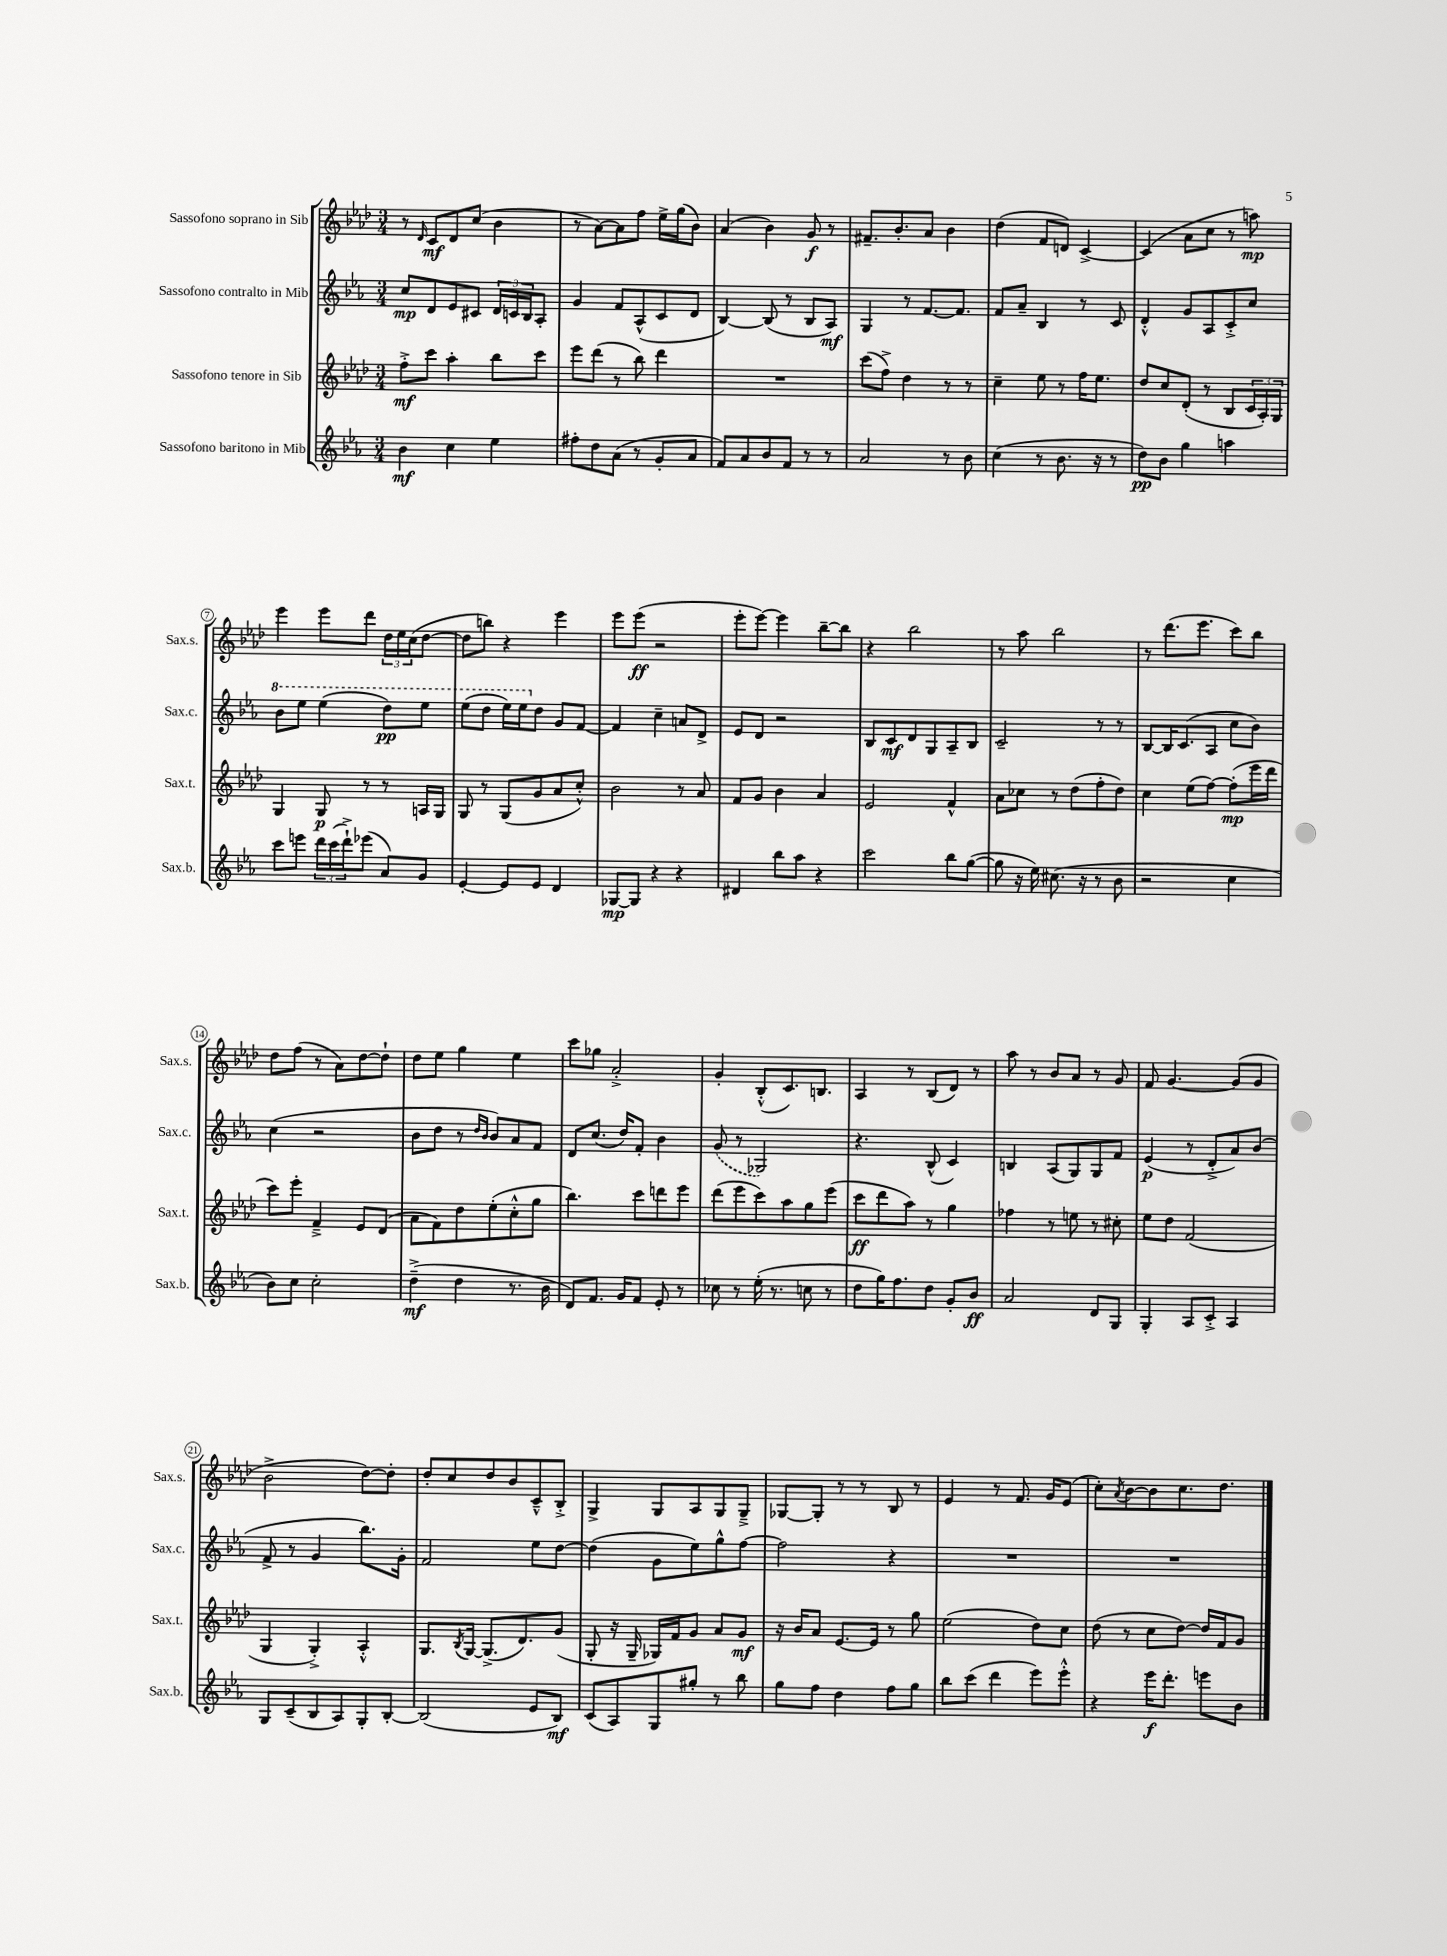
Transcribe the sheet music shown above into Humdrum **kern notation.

**kern	**dynam	**kern	**dynam	**kern	**dynam	**kern	**dynam
*part4	*part4	*part3	*part3	*part2	*part2	*part1	*part1
*staff4	*staff4	*staff3	*staff3	*staff2	*staff2	*staff1	*staff1
*I"Sassofono baritono in Mib	*	*I"Sassofono tenore in Sib	*	*I"Sassofono contralto in Mib	*	*I"Sassofono soprano in Sib	*
*I'Sax.b.	*	*I'Sax.t.	*	*I'Sax.c.	*	*I'Sax.s.	*
*clefG2	*	*clefG2	*	*clefG2	*	*clefG2	*
*k[b-e-a-]	*	*k[b-e-a-d-]	*	*k[b-e-a-]	*	*k[b-e-a-d-]	*
*M3/4	*	*M3/4	*	*M3/4	*	*M3/4	*
=1	=1	=1	=1	=1	=1	=1	=1
4b-\	mf	8ff'^\L	mf	8cc/L	mp	8r	.
.	.	.	.	.	.	16qqd-/	.
.	.	8ccc\J	.	8d/	.	8c/L	mf
4cc\	.	4aa-'\	.	8e-/	.	8d-/	.
.	.	.	.	8c#X/J	.	(8cc/J	.
4ee-\	.	8bb-\L	.	24d/LL	.	4b-\	.
.	.	.	.	24cn/	.	.	.
.	.	.	.	24B-/J	.	.	.
.	.	8ccc\J	.	8A-'/J	.	.	.
=2	=2	=2	=2	=2	=2	=2	=2
8ff#X'\L	.	8eee-\L	.	4g/	.	8r	.
8dd\	.	(8ddd-\J	.	.	.	[8a-\L)	.
(8a-\J	.	8r	.	8f/L	.	8a-\]	.
8r	.	8bb-\)	.	(8A-^^/	.	8ff\J	.
8g'/L	.	4ddd-\	.	8c/	.	16ee-^\LL	.
.	.	.	.	.	.	(16gg\J	.
8a-/J	.	.	.	8d/J	.	8b-\J)	.
=3	=3	=3	=3	=3	=3	=3	=3
8f/L)	.	2.r	.	[4B-/)	.	(4a-/	.
8a-/	.	.	.	.	.	.	.
8b-/	.	.	.	(8B-/]	.	4b-\)	.
8f/J	.	.	.	8r	.	.	.
8r	.	.	.	8B-/L	.	8g/	f
8r	.	.	.	8A-/J)	mf	8r	.
=4	=4	=4	=4	=4	=4	=4	=4
2a-/	.	(8ccc\L	.	4G/	.	8.f#X~/L	.
.	.	8ff^\J)	.	.	.	.	.
.	.	.	.	.	.	8.b-'/	.
.	.	4dd-\	.	8r	.	.	.
.	.	.	.	[8.f/L	.	8a-/J	.
8r	.	8r	.	.	.	4b-\	.
.	.	.	.	8.f/J]	.	.	.
8b-\	.	8r	.	.	.	.	.
=5	=5	=5	=5	=5	=5	=5	=5
(4cc\	.	4cc~\	.	8f/L	.	(4dd-\	.
.	.	.	.	8a-~/J	.	.	.
8r	.	8ee-\	.	4B-/	.	8f/L	.
8.b-\	.	8r	.	.	.	8dn/J)	.
.	.	16ff\KL	.	8r	.	[4c^/	.
16r	.	8.ee-\J	.	.	.	.	.
8r	.	.	.	8c/	.	.	.
=6	=6	=6	=6	=6	=6	=6	=6
8dd\L)	pp	8dd-/L	.	4d'^^/	.	(4c/]	.
8b-\J	.	8cc/	.	.	.	.	.
4gg\	.	(8d-'/J	.	8g/L	.	8a-\L	.
.	.	8r	.	8A-/	.	8cc\J	.
4aan\	.	8B-/L	.	8c'^/	.	8r	.
.	.	24c/L	.	8cc/J	.	8aan\)	mp
.	.	24A-'/)	.	.	.	.	.
.	.	24G/JJ	.	.	.	.	.
!!LO:LB:g=z
=7	=7	=7	=7	=7	=7	=7	=7
*	*	*	*	*8va	*	*	*
8ccc\L	.	4G/	.	8bb-\L	.	4eee-\	.
8eeen\J	.	.	.	8eee-\J	.	.	.
24ddd\LL	.	8G/	p	(4eee-\	.	8eee-\L	.
(24ccc\	.	.	.	.	.	.	.
24ddd`^\J)	.	.	.	.	.	.	.
(8eee-X\J	.	8r	.	.	.	8ddd-\J	.
8a-/L)	.	8r	.	8ddd\L)	pp	24dd-\LL	.
.	.	.	.	.	.	24ee-\	.
.	.	.	.	.	.	(24cc\J	.
8g/J	.	16An/LL	.	8eee-\J	.	[8dd-\J	.
.	.	16G/JJ	.	.	.	.	.
=8	=8	=8	=8	=8	=8	=8	=8
[4e-'/	.	8G/	.	(8eee-\L	.	8dd-\L]	.
.	.	8r	.	8ddd\J	.	8bbn\J)	.
8e-/L]	.	(8G/L	.	16eee-\LL)	.	4r	.
.	.	.	.	16eee-\J	.	.	.
*	*	*	*	*X8va	*	*	*
8e-/J	.	8g/	.	8dd\J	.	.	.
4d/	.	8a-/	.	8g/L	.	4eee-\	.
.	.	8cc'^^/J)	.	[8f/J	.	.	.
=9	=9	=9	=9	=9	=9	=9	=9
[8G-X/L	mp	2b-\	.	4f/]	.	8eee-\L	.
8G-/J]	.	.	.	.	.	(8eee-\J	ff
4r	.	.	.	4cc~\	.	2r	.
4r	.	8r	.	8an/L	.	.	.
.	.	8a-/	.	8d^/J	.	.	.
=10	=10	=10	=10	=10	=10	=10	=10
4d#X/	.	8f/L	.	8e-/L	.	8eee-'\L	.
.	.	8g/J	.	8d/J	.	[8eee-\J)	.
8bb-\L	.	4b-\	.	2r	.	4eee-\]	.
8aa-\J	.	.	.	.	.	.	.
4r	.	4a-/	.	.	.	[8bb-~\L	.
.	.	.	.	.	.	8bb-\J]	.
=11	=11	=11	=11	=11	=11	=11	=11
2ccc\	.	2e-/	.	8B-/L	.	4r	.
.	.	.	.	8c/	mf	.	.
.	.	.	.	8d/	.	2bb-\	.
.	.	.	.	8G/	.	.	.
8bb-\L	.	4f^^/	.	8A-~/	.	.	.
([8gg\J	.	.	.	8B-/J	.	.	.
=12	=12	=12	=12	=12	=12	=12	=12
8gg\]	.	8a-\L	.	2c~/	.	8r	.
16r	.	8cc-X\J	.	.	.	8aa-\	.
16ee-\)	.	.	.	.	.	.	.
(8.cc#X\	.	8r	.	.	.	2bb-\	.
.	.	(8dd-\L	.	.	.	.	.
16r	.	.	.	.	.	.	.
8r	.	8ff'\	.	8r	.	.	.
8b-\	.	8dd-\J)	.	8r	.	.	.
=13	=13	=13	=13	=13	=13	=13	=13
2r	.	4cc\	.	[8B-/L	.	8r	.
.	.	.	.	16B-/K]	.	(8.ddd-\L	.
.	.	.	.	(8.c/	.	.	.
.	.	(8ee-\L	.	.	.	.	.
.	.	.	.	.	.	8.eee-\J	.
.	.	[8ff\J)	.	8A-/J	.	.	.
4cc\	.	(8ff'\L]	mp	8cc\L	.	8ccc\L)	.
.	.	16eee-\L	.	8b-\J)	.	8bb-\J	.
.	.	16ddd-\JJ	.	.	.	.	.
!!LO:LB:g=z
=14	=14	=14	=14	=14	=14	=14	=14
8b-\L)	.	8ccc\L)	.	(4cc\	.	8dd-\L	.
8cc\J	.	8eee-'\J	.	.	.	(8ff\J	.
2cc'\	.	4f~^/	.	2r	.	8r	.
.	.	.	.	.	.	8a-\L)	.
.	.	8e-/L	.	.	.	[8dd-\	.
.	.	(8d-/J	.	.	.	8dd-`\J]	.
=15	=15	=15	=15	=15	=15	=15	=15
(4dd~^\	mf	8a-\L	.	8b-\L	.	8dd-\L	.
.	.	8f\)	.	8dd\J	.	8ee-\J	.
4dd\	.	8dd-\	.	8r	.	4gg\	.
.	.	.	.	16qqdd/LL	.	.	.
.	.	.	.	16qqb-/JJ	.	.	.
.	.	(8ee-'\	.	8b-/L)	.	.	.
8.r	.	8cc'^^\	.	8a-/	.	4ee-\	.
.	.	8gg\J	.	8f/J	.	.	.
16b-\	.	.	.	.	.	.	.
=16	=16	=16	=16	=16	=16	=16	=16
8d/L)	.	4.bb-\)	.	8d/L	.	8ccc\L	.
8.f/J	.	.	.	(8.cc/J	.	8gg-X\J	.
.	.	.	.	.	.	2a-'^/	.
16g/KL	.	.	.	16dd/KL)	.	.	.
8f/J	.	8ccc\L	.	8f'/J	.	.	.
8e-'/	.	8dddn\	.	4b-\	.	.	.
8r	.	8eee-\J	.	.	.	.	.
=17	=17	=17	=17	=17	=17	=17	=17
8cc-X\	.	(8ddd-\L	.	(8g/	.	4g'/	.
8r	.	8eee-\	.	8r	.	.	.
(16ee-'\	.	8ccc\)	.	2G-X/)	.	(8B-'^^/L	.
8.r	.	.	.	.	.	.	.
.	.	8aa-\	.	.	.	8.c/)	.
8ccn\	.	8gg\	.	.	.	.	.
.	.	.	.	.	.	8.Bn/J	.
8r	.	(8eee-\J	.	.	.	.	.
=18	=18	=18	=18	=18	=18	=18	=18
8dd\L	.	8ccc\L	ff	4.r	.	4A-/	.
16gg\K)	.	8ddd-\	.	.	.	.	.
8.ff\	.	.	.	.	.	.	.
.	.	8aa-\J)	.	.	.	8r	.
8dd\J	.	8r	.	(8B-^^/	.	(8B-/L	.
8g'/L	.	4gg\	.	4c/)	.	8d-/J)	.
8b-/J	ff	.	.	.	.	8r	.
=19	=19	=19	=19	=19	=19	=19	=19
2a-/	.	4ff-X\	.	4Bn/	.	8aa-\	.
.	.	.	.	.	.	8r	.
.	.	8r	.	(8A-/L	.	8b-/L	.
.	.	8een\	.	8G/)	.	8a-/J	.
8d/L	.	8r	.	8G/	.	8r	.
8G/J	.	8cc#X'\	.	8f/J	.	8g/	.
=20	=20	=20	=20	=20	=20	=20	=20
4G'/	.	8ee-\L	.	(4e-/	p	8f/	.
.	.	8dd-\J	.	.	.	[4.g/	.
8A-/L	.	(2f/	.	8r	.	.	.
8c'^/J	.	.	.	8d'^/L	.	.	.
4A-/	.	.	.	8a-/)	.	(8g/L]	.
.	.	.	.	(8b-/J	.	8g/J	.
!!LO:LB:g=z
=21	=21	=21	=21	=21	=21	=21	=21
8G/L	.	4G/	.	8f^/	.	2b-^\	.
(8c~/	.	.	.	8r	.	.	.
8B-/	.	4G'^/)	.	4g/	.	.	.
8A-/)	.	.	.	.	.	.	.
8G'/	.	4A-'^^/	.	8.bb-\L)	.	[8dd-\L)	.
[8B-'/J	.	.	.	.	.	8dd-'\J]	.
.	.	.	.	16g'\Jk	.	.	.
=22	=22	=22	=22	=22	=22	=22	=22
(2B-/]	.	8.G/L	.	2f/	.	8dd-'/L	.
.	.	.	.	.	.	8cc/	.
.	.	8qB-/	.	.	.	.	.
.	.	[16G/Jk	.	.	.	.	.
.	.	(8.G^/L]	.	.	.	8dd-/	.
.	.	.	.	.	.	8b-/	.
.	.	8.d-/)	.	.	.	.	.
8e-/L	.	.	.	8ee-\L	.	8c~^^/	.
8B-/J)	mf	(8g/J	.	[8dd\J	.	8B-'^/J	.
=23	=23	=23	=23	=23	=23	=23	=23
(8c/L	.	8G'/	.	(4dd\]	.	4G^/	.
8A-/)	.	16r	.	.	.	.	.
.	.	16G~/	.	.	.	.	.
8G/	.	16G-X/LL)	.	8g\L	.	8G/L	.
.	.	16f/J	.	.	.	.	.
8gg#X'/J	.	8g/J	.	8ee-\)	.	8A-/	.
8r	.	8a-/L	.	8gg^^\	.	8G/	.
8bb-\	.	8g/J	mf	[8ff\J	.	8G~^/J	.
=24	=24	=24	=24	=24	=24	=24	=24
8gg\L	.	16r	.	2ff\]	.	[8G-X/L	.
.	.	16b-/KL	.	.	.	.	.
8ff\J	.	8a-/J	.	.	.	8G-'/J]	.
4dd\	.	[8.e-/L	.	.	.	8r	.
.	.	.	.	.	.	8r	.
.	.	16e-/Jk]	.	.	.	.	.
8ff\L	.	8r	.	4r	.	8B-/	.
8gg\J	.	8gg\	.	.	.	8r	.
=25	=25	=25	=25	=25	=25	=25	=25
8bb-\L	.	(2ee-\	.	2.r	.	4e-/	.
(8ccc\J	.	.	.	.	.	.	.
4ddd\	.	.	.	.	.	8r	.
.	.	.	.	.	.	8.f/	.
8eee-\L)	.	8dd-\L)	.	.	.	.	.
.	.	.	.	.	.	16g/KL	.
8eee-'^^\J	.	8cc\J	.	.	.	(8e-/J	.
=26	=26	=26	=26	=26	=26	=26	=26
4r	.	(8dd-\	.	2.r	.	8cc'\L)	.
.	.	.	.	.	.	8qa-/	.
.	.	8r	.	.	.	[8b-\	.
16eee-\KL	f	8cc\L	.	.	.	8b-\]	.
8.ddd'\J	.	.	.	.	.	.	.
.	.	[8dd-\J)	.	.	.	8.cc\	.
8eeen\L	.	16dd-/LL]	.	.	.	.	.
.	.	16f/J	.	.	.	8.dd-\J	.
8b-\J	.	8g/J	.	.	.	.	.
==	==	==	==	==	==	==	==
*-	*-	*-	*-	*-	*-	*-	*-
